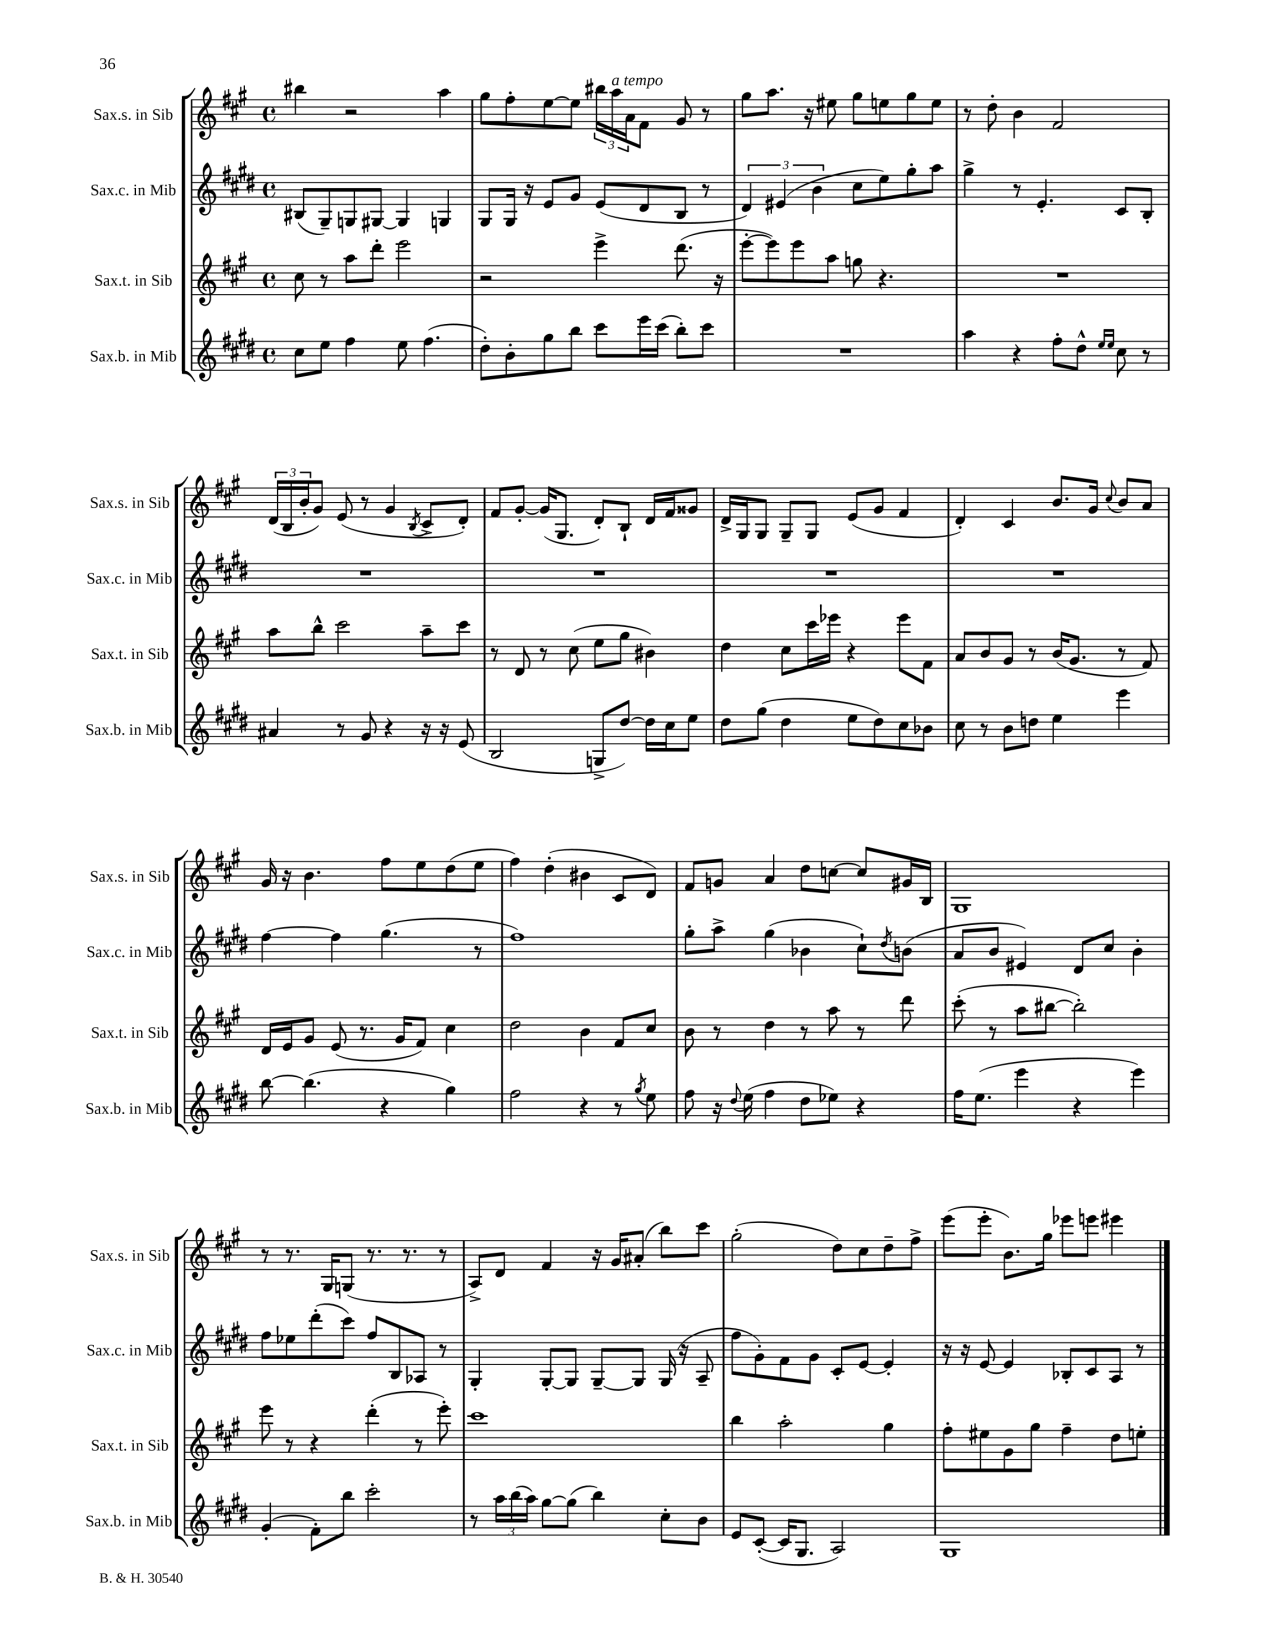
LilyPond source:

<<
\new StaffGroup <<
\new Staff = "s0" \with { instrumentName = "Sax.s. in Sib" shortInstrumentName = "Sax.s. in Sib" } {
    \clef treble \key a \major \defaultTimeSignature \time 4/4
    bis''4 r2 a''4 |
    gis''8 fis''8-. e''8~ e''8 \tuplet 3/2 { bis''16 a''16^\markup { \italic "a tempo" } a'16 } fis'8 gis'8 r8 |
    gis''8 a''8. r16 eis''8 gis''8 e''8 gis''8 e''8 |
    r8 d''8-. b'4 fis'2 |
    \tuplet 3/2 { d'16( b16 b'16-. } gis'8) e'8( r8 gis'4 \acciaccatura { b8 } cis'8-> d'8-.) |
    fis'8 gis'8~-. gis'16( gis8. d'8-.) b8-! d'16 fis'16 gisis'8 |
    d'16-> gis16 gis8 gis8-- gis8 e'8( gis'8 fis'4 |
    d'4-.) cis'4 b'8. gis'16 \appoggiatura { cis''8 } b'8 a'8 |
    gis'16 r16 b'4. fis''8 e''8 d''8( e''8 |
    fis''4) d''4-.( bis'4 cis'8 d'8) |
    fis'8 g'8 a'4 d''8 c''8~ c''8 gis'16 b16 |
    gis1 |
    r8 r8. gis16 g8( r8. r8. r8 |
    a8->) d'8 fis'4 r16 gis'16 ais'8-.( b''8) cis'''8 |
    gis''2-.( d''8) cis''8 d''8-- fis''8-> |
    e'''8( e'''8-. b'8.) gis''16 ees'''8 e'''8 eis'''4 \bar "|." |
}
\new Staff = "s1" \with { instrumentName = "Sax.c. in Mib" shortInstrumentName = "Sax.c. in Mib" } {
    \clef treble \key e \major \defaultTimeSignature \time 4/4
    bis8( gis8--) g8 gis8~ gis4 g4 |
    gis8 gis16 r16 e'8 gis'8 e'8( dis'8 b8 r8 |
    \tuplet 3/2 { dis'4) eis'4( b'4 } cis''8 e''8) gis''8-. a''8 |
    gis''4-> r8 e'4.-. cis'8 b8-. |
    R1 |
    R1 |
    R1 |
    R1 |
    fis''4~ fis''4 gis''4.( r8 |
    fis''1) |
    gis''8-. a''8-> gis''4( bes'4 cis''8-!) \acciaccatura { dis''8 } b'8( |
    a'8 b'8 eis'4) dis'8 cis''8 b'4-. |
    fis''8 ees''8 dis'''8-.( cis'''8) fis''8 b8 aes8 r8 |
    gis4-. gis8~-. gis8 gis8~-- gis8 gis16( r16 a8-- |
    fis''8 gis'8-.) fis'8 gis'8 cis'8-. e'8~ e'4-. |
    r16 r16 e'8~ e'4 bes8-. cis'8 a8 r8 \bar "|." |
}
\new Staff = "s2" \with { instrumentName = "Sax.t. in Sib" shortInstrumentName = "Sax.t. in Sib" } {
    \clef treble \key a \major \defaultTimeSignature \time 4/4
    cis''8 r8 a''8 d'''8-. e'''2 |
    r2 e'''4-> d'''8.( r16 |
    e'''8~-. e'''8) e'''8 a''8 g''8 r4. |
    R1 |
    a''8 b''8-^ cis'''2 a''8-- cis'''8 |
    r8 d'8 r8 cis''8( e''8 gis''8 bis'4) |
    d''4 cis''8 cis'''16 ees'''16 r4 ees'''8 fis'8 |
    a'8 b'8 gis'8 r8 b'16( gis'8. r8 fis'8) |
    d'16 e'16 gis'8 e'8( r8. gis'16 fis'8) cis''4 |
    d''2 b'4 fis'8 cis''8 |
    b'8 r8 d''4 r8 a''8 r8 d'''8 |
    cis'''8-.( r8 a''8 bis''8~ bis''2-.) |
    e'''8 r8 r4 d'''4-.( r8 e'''8-.) |
    cis'''1 |
    b''4 a''2-. gis''4 |
    fis''8-. eis''8 gis'8 gis''8 fis''4-- d''8 e''8-. \bar "|." |
}
\new Staff = "s3" \with { instrumentName = "Sax.b. in Mib" shortInstrumentName = "Sax.b. in Mib" } {
    \clef treble \key e \major \defaultTimeSignature \time 4/4
    cis''8 e''8 fis''4 e''8 fis''4.( |
    dis''8-.) b'8-. gis''8 b''8 cis'''8 e'''16 cis'''16( b''8-.) cis'''8 |
    R1 |
    a''4 r4 fis''8-. dis''8-^ \grace { e''16 e''16 } cis''8 r8 |
    ais'4 r8 gis'8 r4 r16 r16 e'8( |
    b2 g8-> dis''8~) dis''16 cis''16 e''8 |
    dis''8 gis''8( dis''4 e''8 dis''8) cis''8 bes'8 |
    cis''8 r8 b'8 d''8 e''4 e'''4 |
    b''8~ b''4.( r4 gis''4) |
    fis''2 r4 r8 \acciaccatura { gis''8 } e''8 |
    fis''8 r16 \appoggiatura { dis''8 } e''16( fis''4 dis''8 ees''8) r4 |
    fis''16 e''8.( e'''4 r4 e'''4) |
    gis'4-.( fis'8-.) b''8 cis'''2-. |
    r8 \tuplet 3/2 { a''16 b''16( a''16) } gis''8~ gis''8( b''4) cis''8-. b'8 |
    e'8 cis'8~-.( cis'16 gis8. a2) |
    gis1 \bar "|." |
}
>>
>>
\layout { \context { \Score \remove "Bar_number_engraver" } }
